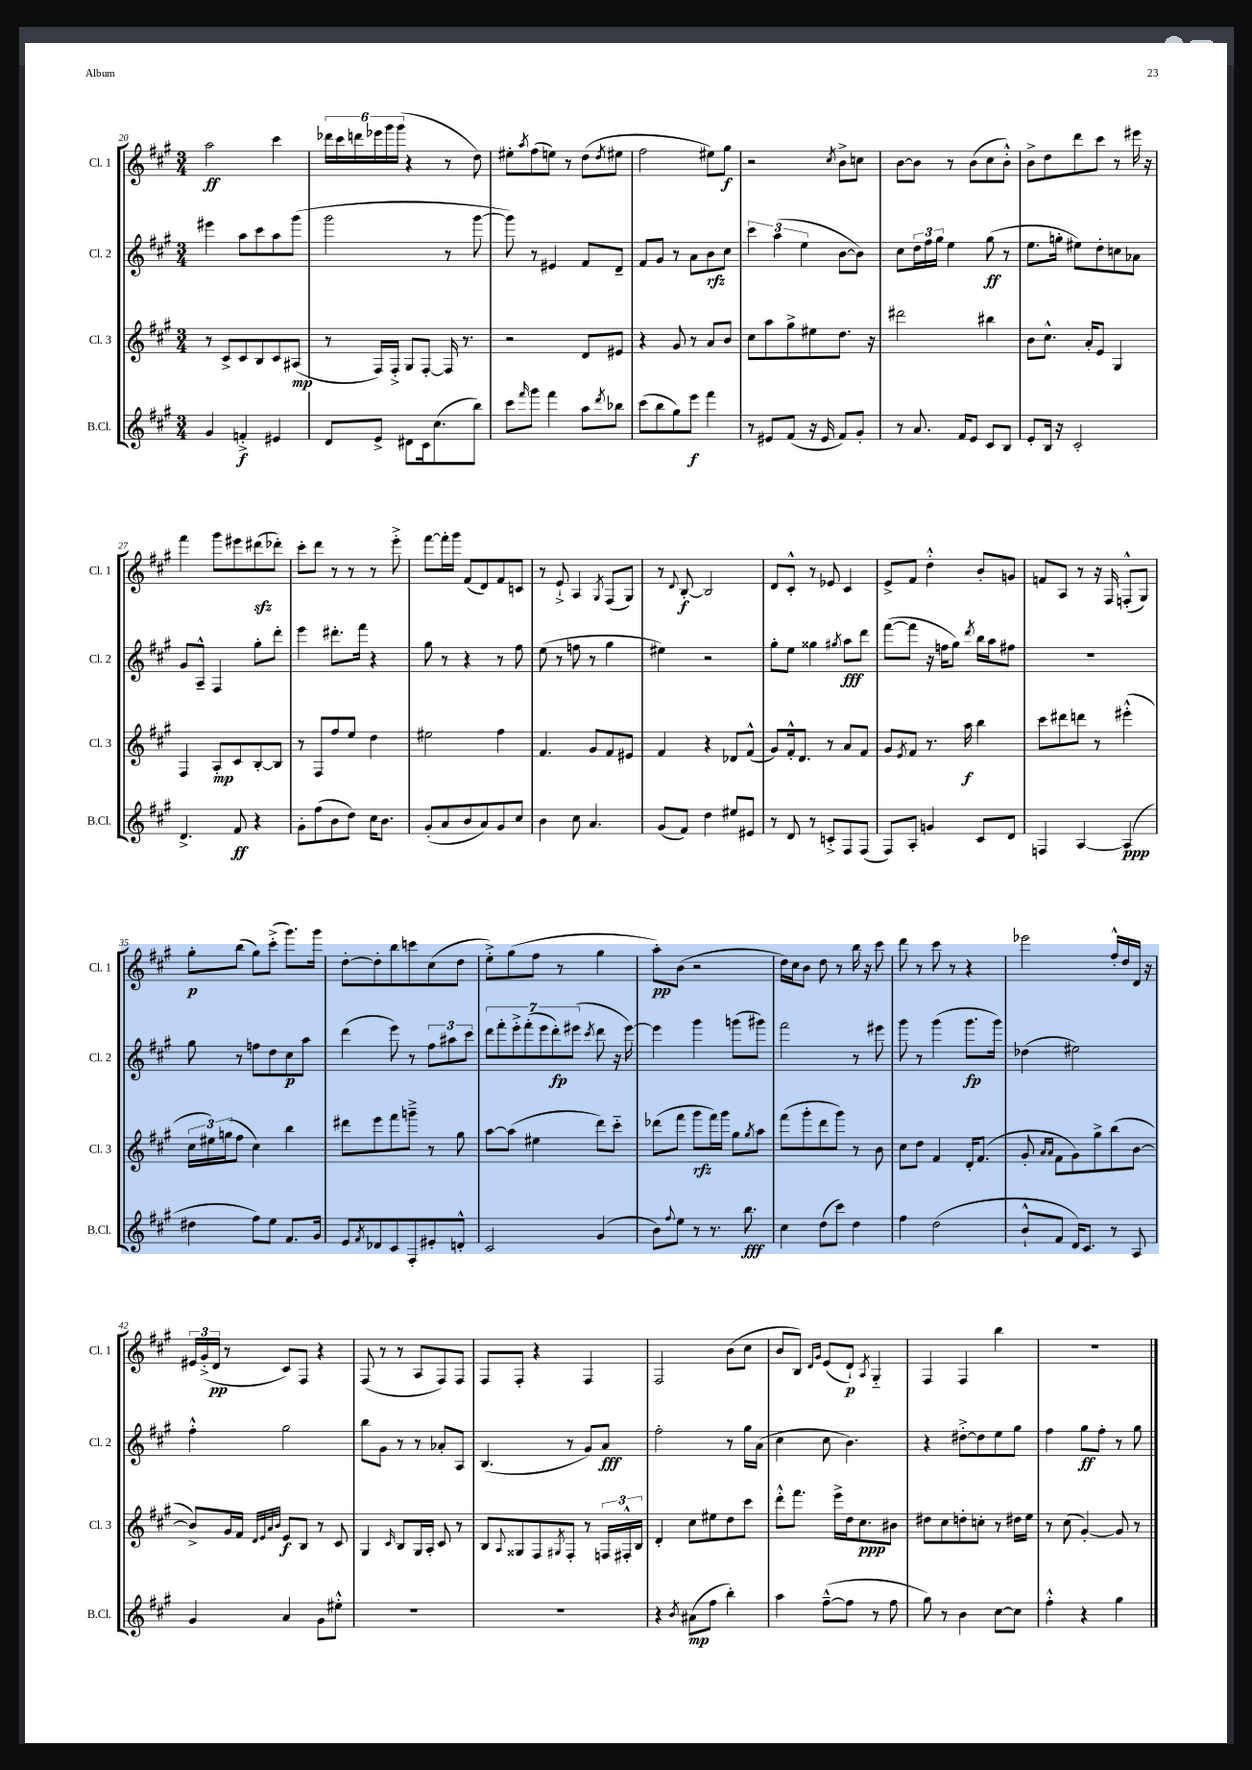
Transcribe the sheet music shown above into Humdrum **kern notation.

**kern	**kern	**kern	**kern
*staff4	*staff3	*staff2	*staff1
*clefG2	*clefG2	*clefG2	*clefG2
*k[f#c#g#]	*k[f#c#g#]	*k[f#c#g#]	*k[f#c#g#]
*M3/4	*M3/4	*M3/4	*M3/4
4g#	8r	4eee#	2aa
.	8c#^	.	.
4f'^	8c#	8aa	.
.	8B	8ccc#	.
4e#	8c#	8aa	4ccc#
.	(8A#	(8ggg#	.
=	=	=	=
8d	8r	2ggg#	24ddd-
.	.	.	24ccc#
.	.	.	24ddd
8e^	16F#)	.	24eee-
.	.	.	24ggg#
.	16F#'^	.	.
.	.	.	(24ggg#
8d#	8G#	.	4r
16c#	[8F#'	.	.
(8.cc#	.	.	.
.	16F#]	8r	8r
.	8.r	.	.
8bb)	.	[8ggg#	8dd)
=	=	=	=
8ccc#	2r	8ggg#])	8ee#'
16qqfff#	.	.	8qaa
8ggg#	.	8r	(8ff#
4fff#	.	4e#	8ee)
.	.	.	8r
8aa	8d	8f#	(8dd
8qddd	.	.	8qdd
8bb-	8e#	8d~	8ee#
=	=	=	=
(8ccc#	4r	8f#	2ff#
8bb	.	8g#	.
8gg#)	8g#	8r	.
8eee	8r	8a	.
4fff#	8a	8b	8ee#)
.	8b	8cc#	8gg#
=	=	=	=
8r	8cc#	6ccc#	2r
8e#	8aa	.	.
.	.	(6aa	.
(8f#	8gg#^	.	.
.	.	6ee	.
16r	8ee#	.	.
16e#	.	.	.
.	.	.	8qcc#
8f#)	8.dd	[8b	8b^
8g#'	.	8b])	8cc
.	16r	.	.
=	=	=	=
8r	2ddd#	8cc#	[8b
8.a	.	24dd	8b]
.	.	24ff#	.
.	.	24gg#	.
.	.	4ee	8r
16f#	.	.	.
8e	.	.	(8b
8c#	4bb#	(8gg#	8cc#
8B	.	8r	8b'^^)
=	=	=	=
8e'	8b	8.ee	8b^
16B	8.cc#^^	.	8dd
16r	.	16gg'	.
2c#'	.	8ee#)	8ddd
.	16a'	.	.
.	8e	8dd'	8ccc#
.	4G#	8cc	8r
.	.	8a-	16eee#
.	.	.	16r
=	=	=	=
4.d^	4F#	8g#	4fff#
.	.	8A~^^	.
.	8A'	4F#	8ggg#
8f#	8c#	.	8eee#
4r	[8B'	8gg#'	(8ddd#
.	8B]	8ddd'	8ddd-')
=	=	=	=
8g#'	8r	4eee	8ccc#'
(8ff#	8F#	.	8ddd
8b	8ff#	8.ddd#'	8r
8dd)	8ee	.	8r
.	.	16fff#	.
16cc#	4dd	4r	8r
8.b	.	.	.
.	.	.	8eee'^
=	=	=	=
(8g#'	2ee#	8gg#	[8fff#
8a	.	8r	16fff#']
.	.	.	16ggg#
8b	.	4r	(8f#
8a)	.	.	8d)
8g#	4ff#	8r	8f#
8cc#	.	8ff#	8c
=	=	=	=
4b	4.f#	(8ee	8r
.	.	8r	8e`^
8cc#	.	8ff	4A
4.a	8g#	8r	.
.	.	.	8qG#
.	8f#	4gg#	(8F#
.	8e#	.	8G#)
=	=	=	=
(8g#	4f#	4ee#)	8r
.	.	.	8qqd
8f#)	.	.	[8B'
4dd	4r	2r	2B]
8ee#	8d-	.	.
8e#	(8f#^^	.	.
=	=	=	=
8r	8g#)	8gg#'	8d
8d	16f#'^^	8ee	8c#'^^
.	8.d	.	.
8r	.	4gg##	8r
8c'^	8r	.	8e-
.	.	8qgg#	.
8F#	8a	8aa	4c#
(8F#	8f#	8ddd	.
=	=	=	=
8F#)	8g#	([8fff#	8e^
.	8qe	.	.
8A'	8f#	8fff#]	8f#
4g	8.r	16r	4dd'^^
.	.	16ff	.
.	.	8gg#)	.
.	16aa	.	.
.	.	8qddd	.
8c#	4bb	16bb	8b'
.	.	16aa	.
8d	.	8ff#	8g
=	=	=	=
4F	8ccc#	2.r	8f
.	8ddd#	.	8A
[4A	8ddd	.	8r
.	8r	.	16r
.	.	.	16F#
(4A]	(4eee#'^^	.	(8F'^^
.	.	.	8G#)
=	=	=	=
4dd#	24cc#	8gg#	8gg#'
.	24ee#)	.	.
.	(24gg	.	.
.	8ff#	8r	(8bb
8ff#)	4cc#)	8ff	8gg#)
8ee	.	8dd	(8ccc#'^
8.f#	4bb	8cc#	8.ggg#)
.	.	8aa	.
16g#	.	.	16ggg#
=	=	=	=
8e	8ddd#	(4ddd	[8dd'
8qf#	.	.	.
8d-	8eee	.	8dd']
8c#	8fff#	8eee)	8bb
8F#'	8ggg~^	8r	8ccc
8e#'	8r	12ff#	(8cc#
.	.	12aa#	.
8d'^^	8gg#	.	8dd
.	.	12ccc#	.
=	=	=	=
2c#	[8aa	14ddd	8ee'^)
.	.	14fff#'	.
.	(8aa]	.	(8gg#
.	.	14eee'^	.
.	.	(14fff#'	.
.	4ee#	.	8ff#
.	.	14eee	.
.	.	14ddd')	.
.	.	.	8r
.	.	(14eee#	.
.	.	8qccc#	.
(4g#	8ddd)	8ddd	4gg#
.	8ccc#'~	16r	.
.	.	[16eee#)	.
=	=	=	=
8b)	(8ddd-	4eee#]	8aa')
8qqff#	.	.	.
8ee	8fff#	.	(8b
8r	8ggg#	4ggg#	2r
8.r	16fff#)	.	.
.	16ggg#	.	.
.	8gg#	(8ggg	.
8.bb	.	.	.
.	8qgg#	.	.
.	8aa	8ggg#)	.
=	=	=	=
4cc#	(8fff#	2fff#	16dd)
.	.	.	16cc#
.	8ggg#'	.	8b
(8dd	8ddd	.	8dd
8ccc#)	8ggg#)	.	8r
4dd	8r	8r	16bb
.	.	.	16r
.	8b	8eee#	8ccc#
=	=	=	=
4ff#	8cc#	8ggg#	8ddd
.	8dd	8r	8r
(2dd	4f#	(4ggg#	8ccc#
.	.	.	8r
.	16d'	8.ggg#	4r
.	(8.f#	.	.
.	.	16ggg#)	.
=	=	=	=
8b`^^	8g#'	(4dd-	2eee-
.	16qqa	.	.
.	16qqa	.	.
8f#	8f#	.	.
16d)	8g#)	2ee#)	.
8.c#	.	.	.
.	8gg#^	.	.
8r	(8bb	.	16ff#'^^
.	.	.	16dd
8A	[8b	.	16d
.	.	.	16r
=	=	=	=
4g#	8b^])	4ff#'^^	24e#
.	.	.	(24g#'^
.	.	.	24d
.	16g#	.	8r
.	16f#	.	.
.	32qqd	.	.
.	32qqe	.	.
.	32qqa	.	.
.	32qqb	.	.
4a	8e	2gg#	8c#)
.	8B	.	8F#
8g#	8r	.	4r
8ee#'^^	8c#	.	.
=	=	=	=
2.r	4G#	8bb	(8F#
.	.	8g#	8r
.	16qqc#	.	.
.	8B	8r	8r
.	16G#	8r	8A
.	16A'	.	.
.	8c#	8a-'	8F#)
.	8r	8A	8F#
=	=	=	=
2.r	8B	(4.B	8F#
.	8qqA	.	.
.	8G##	.	8F#'
.	8F#	.	4r
.	8qG#	.	.
.	8F#'	8r	.
.	8r	8g#)	4F#
.	24F	8a	.
.	24F#'^^	.	.
.	24B	.	.
=	=	=	=
4r	4d'	2ff#'	2F#
8qb	.	.	.
(8a#	8cc#	.	.
8ff#	8ee#	.	.
4bb')	8dd	8r	(8b
.	8ccc#	16gg#	8cc#
.	.	(16a	.
=	=	=	=
4aa	8ddd'^^	4cc#	8b
.	8.fff#	.	8B)
.	.	.	16qqd
.	.	.	16qqg#
([8ff#~^^	.	8cc#	(8e
.	16eee^	.	.
8ff#]	16dd	4.b)	8d`)
.	8.cc#	.	.
.	.	.	8qA
8r	.	.	4G#'~
8ff#	8b#	.	.
=	=	=	=
8gg#)	8dd#	4r	4F#
8r	8cc#	.	.
4b	8dd'	[8dd#'^	4F#
.	8cc'	8dd#]	.
[8cc#	8r	8ee	4bb
8cc#]	16dd#	8gg#	.
.	16ee	.	.
=	=	=	=
4ff#'^^	8r	4ff#	2.r
.	(8cc#	.	.
4r	[4g#')	8gg#	.
.	.	8ff#'	.
4gg#	8g#]	8r	.
.	8r	8gg#	.
==	==	==	==
*-	*-	*-	*-
